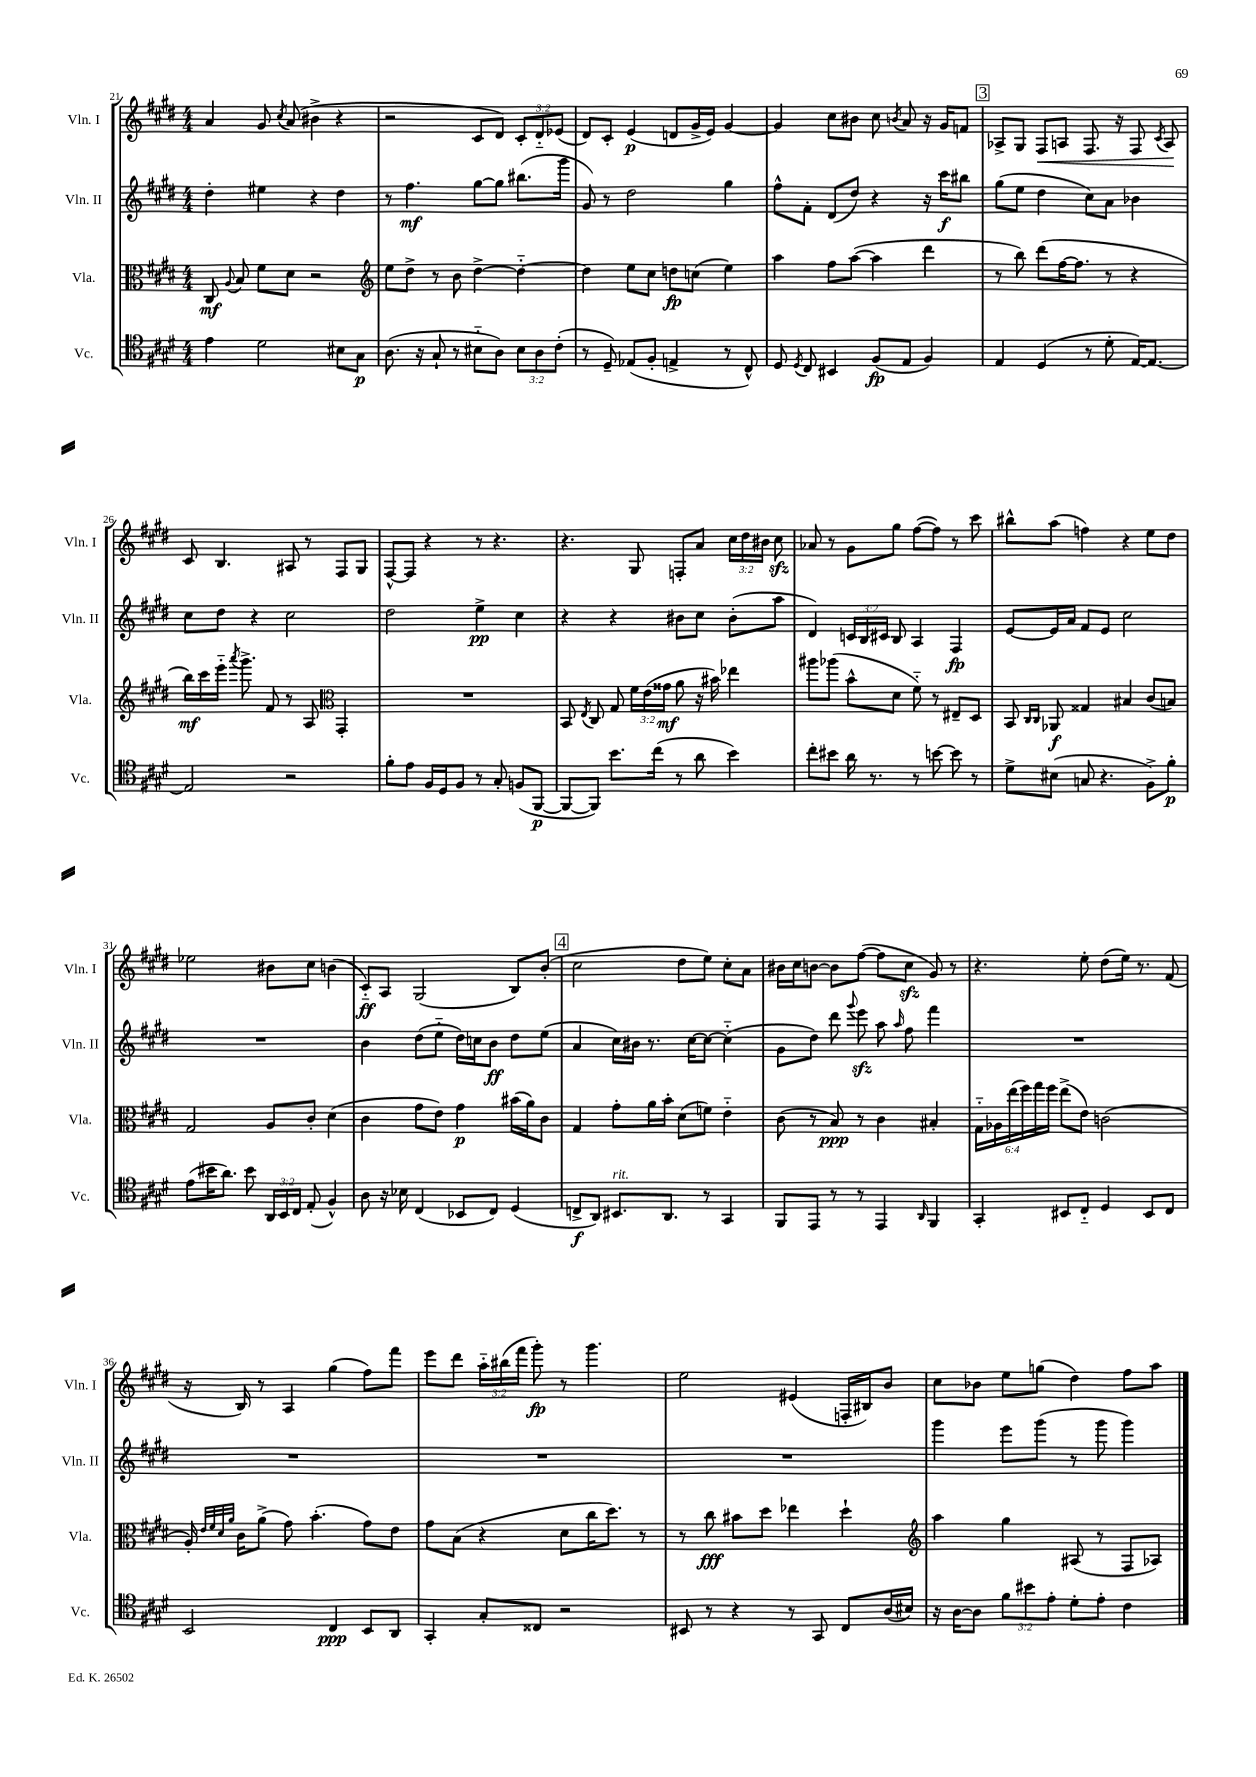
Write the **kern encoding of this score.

**kern	**kern	**kern	**kern
*staff4	*staff3	*staff2	*staff1
*clefC4	*clefC3	*clefG2	*clefG2
*k[f#c#g#d#]	*k[f#c#g#d#]	*k[f#c#g#d#]	*k[f#c#g#d#]
*M4/4	*M4/4	*M4/4	*M4/4
4e	8C#	4dd#'	4a
.	8qqA	.	.
.	8B	.	.
2d#	8f#	4ee#	8g#
.	.	.	8qcc#
.	8d#	.	(8a
.	2r	4r	4b#^
8B#	.	4dd#	4r
8G#	.	.	.
=	=	=	=
*	*clefG2	*	*
(8.A	8ee	8r	2r
.	8dd#^	4.ff#	.
16r	.	.	.
8G#`	8r	.	.
8r	8b	.	.
8B#'~	[4dd#^	[8gg#	8c#
8A)	.	8gg#]	8d#)
12B#	4dd#'~_	(8.bb#	12c#'
12A	.	.	12d#'~
(12c#'	.	.	(12e-
.	.	16ggg#	.
=	=	=	=
8r	4dd#]	8g#)	8d#)
8D#~)	.	8r	8c#'
(8E-	8ee	2dd#	(4e
8F#'	8cc#	.	.
4E^	8dd	.	8d
.	(8cc	.	16g#^
.	.	.	16e)
8r	4ee)	4gg#	[4g#
8C#^^)	.	.	.
=	=	=	=
8D#	4aa	8ff#^^	4g#]
8qD#	.	.	.
8C#	.	8f#'	.
4BB#	8ff#	(8d#	8cc#
.	([8aa	8dd#)	8b#
(8F#	4aa]	4r	8cc#
.	.	.	8qb
8E	.	.	8a
4F#)	4ddd#	16r	16r
.	.	16ccc#	16g#
.	.	8bb#	8f
=	=	=	=
4E	8r	(8gg#	8A-^
.	8bb)	8ee	8G#
(4D#	(8ddd#	4dd#	8F#
.	[16ff#	.	8A
.	8.ff#]	.	.
8r	.	8cc#)	8.F#
8d#'	8r	8a	.
.	.	.	16r
[16E)	4r	4b-	8F#
8.E_	.	.	.
.	.	.	8qc#
.	.	.	8A
=	=	=	=
2E]	16bb)	8cc#	8c#
.	16ccc#	.	.
.	16eee'~	8dd#	4.B
.	8qaaa	.	.
.	8.ggg#^	.	.
.	.	4r	.
.	8f#	.	.
2r	8r	2cc#	8A#
.	8A	.	8r
*	*clefC3	*	*
.	4GG#'	.	8F#
.	.	.	8G#
=	=	=	=
8f#'	1r	2dd#	[8F#^^
8e	.	.	8F#]
16F#	.	.	4r
16D#	.	.	.
8F#	.	.	.
8r	.	4ee^	8r
8G#'	.	.	4.r
(8F	.	4cc#	.
[8FF#	.	.	.
=	=	=	=
8FF#_	8BB	4r	4.r
.	8qE	.	.
8FF#])	8C#	.	.
8.b	8G#	4r	.
.	24f#	.	8G#
.	(24e	.	.
(16cc#	.	.	.
.	24g##	.	.
8r	8a	8b#	8F'
8a	16r	8cc#	8a
.	16b#)	.	.
4b)	4ee-	(8b#'	24cc#
.	.	.	24dd#
.	.	.	24b#
.	.	8aa	8cc#
=	=	=	=
8cc#'	8aa#	4d#)	8a-
8b#	(8aa-	.	8r
16a	8b^^	24c	8g#
.	.	24B	.
8.r	.	.	.
.	.	24c#	.
.	8d#	8B	8gg#
8r	8f#'~)	4A	([8ff#
[8b	8r	.	8ff#])
8b]	8E#~	4F#	8r
8r	8D#	.	8ccc#
=	=	=	=
8d#^	8BB	[8e	8bb#^^
.	16qqC#	.	.
.	16qqC#	.	.
(8B#	8AA-	16e]	(8aa
.	.	16a	.
8G	4G##	8f#	4ff)
4.r	.	8e	.
.	4B#	2cc#	4r
8F#^)	(8c#	.	8ee
8f#'	8B)	.	8dd#
=	=	=	=
(8e	2G#	1r	2ee-
16b#	.	.	.
8.a)	.	.	.
8b#	.	.	.
24AA	8A	.	8b#
24BB	.	.	.
24C#	.	.	.
(8E'	8c#'	.	8cc#
4F#^^)	(4d#	.	(4b
=	=	=	=
8A	4c#	4b	8c#'~)
16r	.	.	8A
16B-	.	.	.
(4C#	8g#	(8dd#	(2G#
.	8e)	8ee'~	.
8BB-	4g#	16dd#)	.
.	.	16cc	.
8C#)	.	8b	.
(4D#	(16b#	8dd#	8B)
.	16a)	.	.
.	8c#	(8ee	(8b'
=	=	=	=
8C^	4G#	4a	2cc#
8AA)	.	.	.
8.BB#	8g#'	16cc#)	.
.	.	16b#	.
.	16a	8.r	.
8.AA	16b'	.	.
.	(8d#	.	8dd#
.	.	[16cc#	.
8r	8f)	8cc#_	8ee)
4GG#	4e'~	(4cc#'~]	8cc#'
.	.	.	8a
=	=	=	=
8FF#	(8c#	8g#	16b#
.	.	.	16cc#
8EE	8r	8dd#)	[8b
8r	8B)	8ddd#	8b]
.	.	8qqggg#	.
8r	8r	8eee	([8ff#
4EE	4c#	8aa	8ff#]
.	.	16qqaa	.
.	.	8ff#	8cc#
16qqAA	.	.	.
4FF#	4B#'	4fff#	8g#)
.	.	.	8r
=	=	=	=
4GG#'	24G#'~	1r	4.r
.	24A-	.	.
.	(24ee	.	.
.	24ff#)	.	.
.	24gg#	.	.
.	24ff#	.	.
8BB#	(8ee^	.	.
8C#'~	8e)	.	8ee'
4D#	(2c	.	(8dd#
.	.	.	16ee)
.	.	.	8.r
8BB#	.	.	.
8C#	.	.	(8f#
=	=	=	=
2BB	16A')	1r	16r
.	32qqe	.	.
.	32qqf#	.	.
.	32qqd#	.	.
.	32qqa	.	.
.	16c#	.	16B)
.	(8a^	.	8r
.	8g#)	.	4A
.	(4.b'	.	.
4C#	.	.	(4gg#
8BB	8g#)	.	8ff#)
8AA	8e	.	8fff#
=	=	=	=
4GG#'	8g#	1r	8eee
.	(8B	.	8ddd#
8G#'	4r	.	24aa'~
.	.	.	(24bb#
.	.	.	24fff#
8C##	.	.	8ggg#')
2r	8d#	.	8r
.	16cc#	.	4.ggg#
.	8.dd#)	.	.
.	8r	.	.
=	=	=	=
8BB#	8r	1r	2ee
8r	8cc#	.	.
4r	8b#	.	.
.	8dd#	.	.
8r	4ee-	.	(4e#
8GG#	.	.	.
8C#	4dd#`	.	16F'
.	.	.	16B#)
(16A	.	.	8b
16B#)	.	.	.
=	=	=	=
*	*clefG2	*	*
16r	4aa	4ggg#	8cc#
[16A	.	.	.
8A]	.	.	8b-
12f#	4gg#	8eee	8ee
12b#	.	.	.
.	.	(8ggg#	(8gg
12e'	.	.	.
8d#'	(8A#	8r	4dd#)
8e'	8r	8ggg#	.
4c#	8F#	4ggg#)	8ff#
.	8A-)	.	8aa
==	==	==	==
*-	*-	*-	*-
